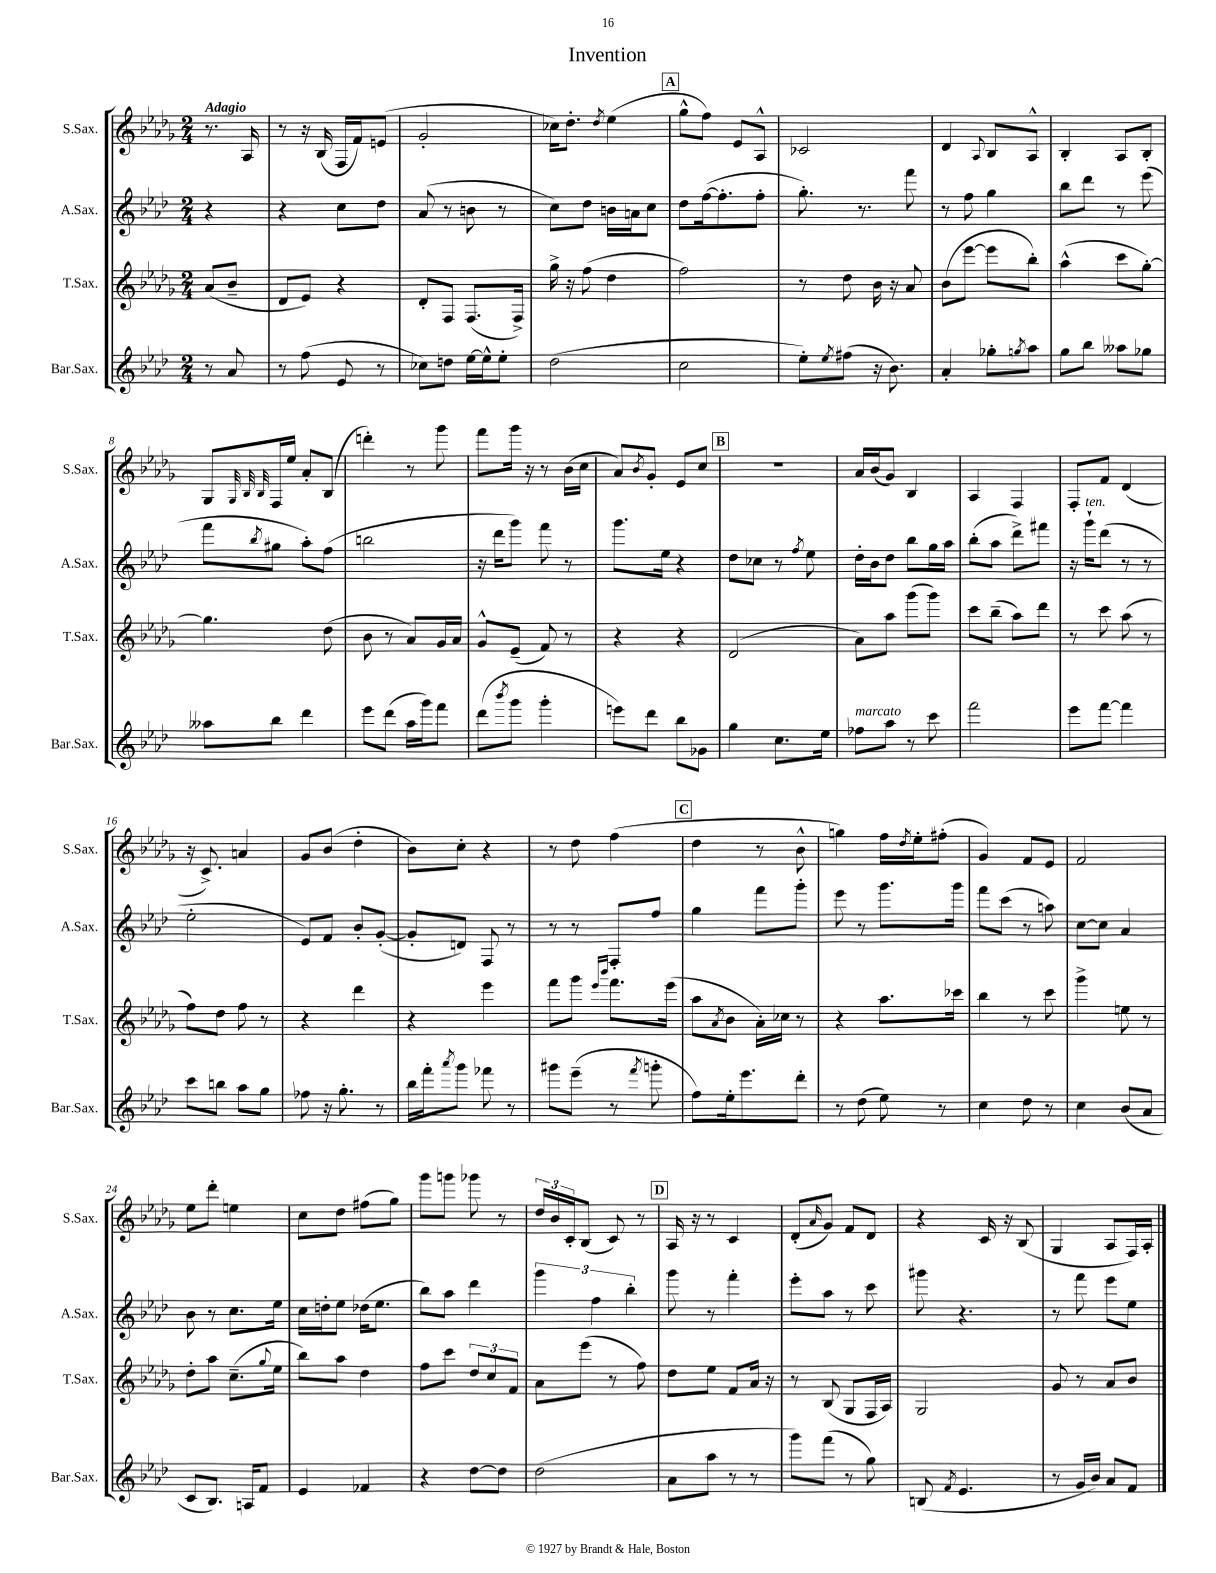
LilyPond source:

\header { title = "Invention" }
<<
\new StaffGroup <<
\new Staff = "s0" \with { instrumentName = "S.Sax." shortInstrumentName = "S.Sax." } {
    \clef treble \key des \major \numericTimeSignature \time 2/4 \partial 4 \tempo "Adagio"
    r8. aes16 |
    r8 r16 bes16( f16 f'16) e'8( |
    ges'2-. |
    ces''16) des''8.-. \acciaccatura { des''8 } ees''4( |
    \mark \markup { \box "A" } ges''8-^ f''8) ees'8 aes8-^ |
    ces'2 |
    des'4 \appoggiatura { aes8 } bes8 aes8-^ |
    bes4-. aes8 bes8-. |
    ges8 \grace { ges32 bes32 bes32 } f16 ees''16 aes'8-. bes8( |
    d'''4-.) r8 ges'''8 |
    f'''8 ges'''16 r16 r8 bes'16( c''16 |
    aes'8) \acciaccatura { bes'8 } ges'8-. ees'8 c''8 |
    \mark \markup { \box "B" } R2 |
    aes'16 bes'16( ges'8) bes4 |
    aes4 f4 |
    f8-. f'8 des'4( |
    r16 c'8.->) a'4 |
    ges'8 bes'8( des''4-. |
    bes'8) c''8-. r4 |
    r8 des''8 f''4( |
    \mark \markup { \box "C" } des''4 r8 bes'8-^ |
    g''4) f''16 \acciaccatura { des''8 } ees''16-. fis''8-.( |
    ges'4) f'8 ees'8 |
    f'2 |
    ees''8 des'''8-. e''4 |
    c''8 des''8 fis''8( ges''8) |
    ges'''8 g'''8 ges'''8 r8 |
    \tuplet 3/2 { des''16 bes'16 c'16-. } bes8( c'8) r8 |
    \mark \markup { \box "D" } aes16 r16 r8 c'4 |
    des'8-.( \grace { aes'16 } ges'8) f'8 des'8 |
    r4 c'16 r16 bes8( |
    ges4 aes8 f16) aes16-. \bar "|." |
}
\new Staff = "s1" \with { instrumentName = "A.Sax." shortInstrumentName = "A.Sax." } {
    \clef treble \key aes \major \numericTimeSignature \time 2/4 \partial 4
    r4 |
    r4 c''8 des''8 |
    aes'8( r8 b'8 r8 |
    c''8) des''8 b'16 a'16 c''8 |
    \mark \markup { \box "A" } des''8 f''16~( f''8.-. f''8-. |
    g''8.-.) r8. f'''8 |
    r8 f''8 g''4 |
    bes''8 des'''8 r8 ees'''8( |
    f'''8 \acciaccatura { bes''8 } gis''8 aes''8-.) f''8( |
    b''2 |
    r16 des'''16 g'''8) f'''8 r8 |
    g'''8. ees''16 r4 |
    \mark \markup { \box "B" } des''8 ces''8 r8 \acciaccatura { f''8 } ees''8 |
    des''16-. bes'16 des''8 bes''8 g''16 aes''16 |
    bes''8-.( aes''8 des'''8->) fis'''8 |
    r16 g'''16-!^\markup { \italic "ten." } des'''8( r8 r8 |
    ees''2-. |
    ees'8) f'8 bes'8-. g'8~-.( |
    g'8-. d'8) f8 r8 |
    r8 r8 f8-. f''8 |
    \mark \markup { \box "C" } g''4 f'''8 g'''8-. |
    ees'''8 r8 g'''8. g'''16 |
    f'''8 c'''8( r8 a''8) |
    c''8~ c''8 aes'4 |
    bes'8 r8 c''8. ees''16 |
    c''16 d''16-. ees''8 des''16( ees''8. |
    bes''8) aes''8 des'''4 |
    \tuplet 3/2 { g'''4 f''4 bes''4-. } |
    \mark \markup { \box "D" } g'''8 r8 f'''4-. |
    ees'''8-. aes''8 r8 c'''8 |
    gis'''8 r4. |
    r8 f'''8 ees'''8 ees''8 \bar "|." |
}
\new Staff = "s2" \with { instrumentName = "T.Sax." shortInstrumentName = "T.Sax." } {
    \clef treble \key des \major \numericTimeSignature \time 2/4 \partial 4
    aes'8( bes'8-- |
    des'8 ees'8) r4 |
    des'8-. f8 f8.( f16->) |
    ges''16-> r16 f''8( des''4 |
    \mark \markup { \box "A" } f''2) |
    r8 des''8 bes'16 r16 aes'8 |
    bes'8( ees'''8~ ees'''8 bes''8-.) |
    aes''4-^( c'''8 ges''8~-.) |
    ges''4. des''8( |
    bes'8 r8 aes'8) ges'16 aes'16 |
    ges'8-^ ees'8--( f'8) r8 |
    r4 r4 |
    \mark \markup { \box "B" } des'2( |
    aes'8) aes''8 ges'''8( ges'''8) |
    c'''8 bes''8--( aes''8) des'''8 |
    r8 c'''8 aes''8( r8 |
    f''8) des''8 f''8 r8 |
    r4 des'''4 |
    r4 ees'''4 |
    f'''8 ges'''8 \grace { ees'''16 bes'''16 } f'''8. ees'''16( |
    \mark \markup { \box "C" } aes''8 \acciaccatura { aes'8 } bes'8 aes'16-.) ces''16 r8 |
    r4 aes''8. ces'''16 |
    bes''4 r8 c'''8 |
    ges'''4-> e''8 r8 |
    des''8-. aes''8 c''8.--( \appoggiatura { ges''8 } ees''16 |
    bes''8) aes''8 des''4 |
    f''8 c'''8 \tuplet 3/2 { des''8 c''8 f'8 } |
    aes'8 ees'''8( r8 f''8) |
    \mark \markup { \box "D" } des''8 ees''8 f'8 aes'16 r16 |
    r8 bes8( ges8 f16 aes16) |
    ges2 |
    ges'8 r8 aes'8 bes'8 \bar "|." |
}
\new Staff = "s3" \with { instrumentName = "Bar.Sax." shortInstrumentName = "Bar.Sax." } {
    \clef treble \key aes \major \numericTimeSignature \time 2/4 \partial 4
    r8 aes'8 |
    r8 f''8( ees'8 r8 |
    ces''8) d''8 ees''16~ ees''16-^ ees''8-. |
    des''2( |
    \mark \markup { \box "A" } c''2 |
    ees''8-.) \acciaccatura { ees''8 } fis''8( r16 bes'8.) |
    aes'4-. ges''8-. \acciaccatura { g''8 } aes''8 |
    g''8 bes''8 aeses''8 ges''8 |
    aeses''8 bes''8 des'''4 |
    ees'''8 des'''8( aes''16 g'''16) f'''8 |
    des'''8( \acciaccatura { bes'''8 } g'''8 g'''4-. |
    e'''8) des'''8 bes''8 ges'8 |
    \mark \markup { \box "B" } g''4 c''8. ees''16 |
    fes''8^\markup { \italic "marcato" } aes''8 r8 c'''8 |
    f'''2 |
    ees'''8 f'''8~ f'''4 |
    c'''8 b''8 aes''8 g''8 |
    fes''8 r16 g''8.-. r8 |
    bes''16 f'''16-. \acciaccatura { aes'''8 } g'''8 fes'''8 r8 |
    gis'''8 ees'''8--( r8 \acciaccatura { f'''8 } g'''8-. |
    \mark \markup { \box "C" } f''8) ees''16-. ees'''8. des'''8-. |
    r8 des''8( ees''8) r8 |
    c''4 des''8 r8 |
    c''4 bes'8( aes'8 |
    c'8 bes8.) a16 f'8 |
    ees'4 fes'4 |
    r4 des''8~ des''8 |
    des''2( |
    \mark \markup { \box "D" } aes'8 aes''8 r8 r8 |
    g'''8) f'''8( r8 g''8) |
    b8( \acciaccatura { f'8 } ees'4. |
    r8 g'16 bes'16) aes'8 f'8 \bar "|." |
}
>>
>>
